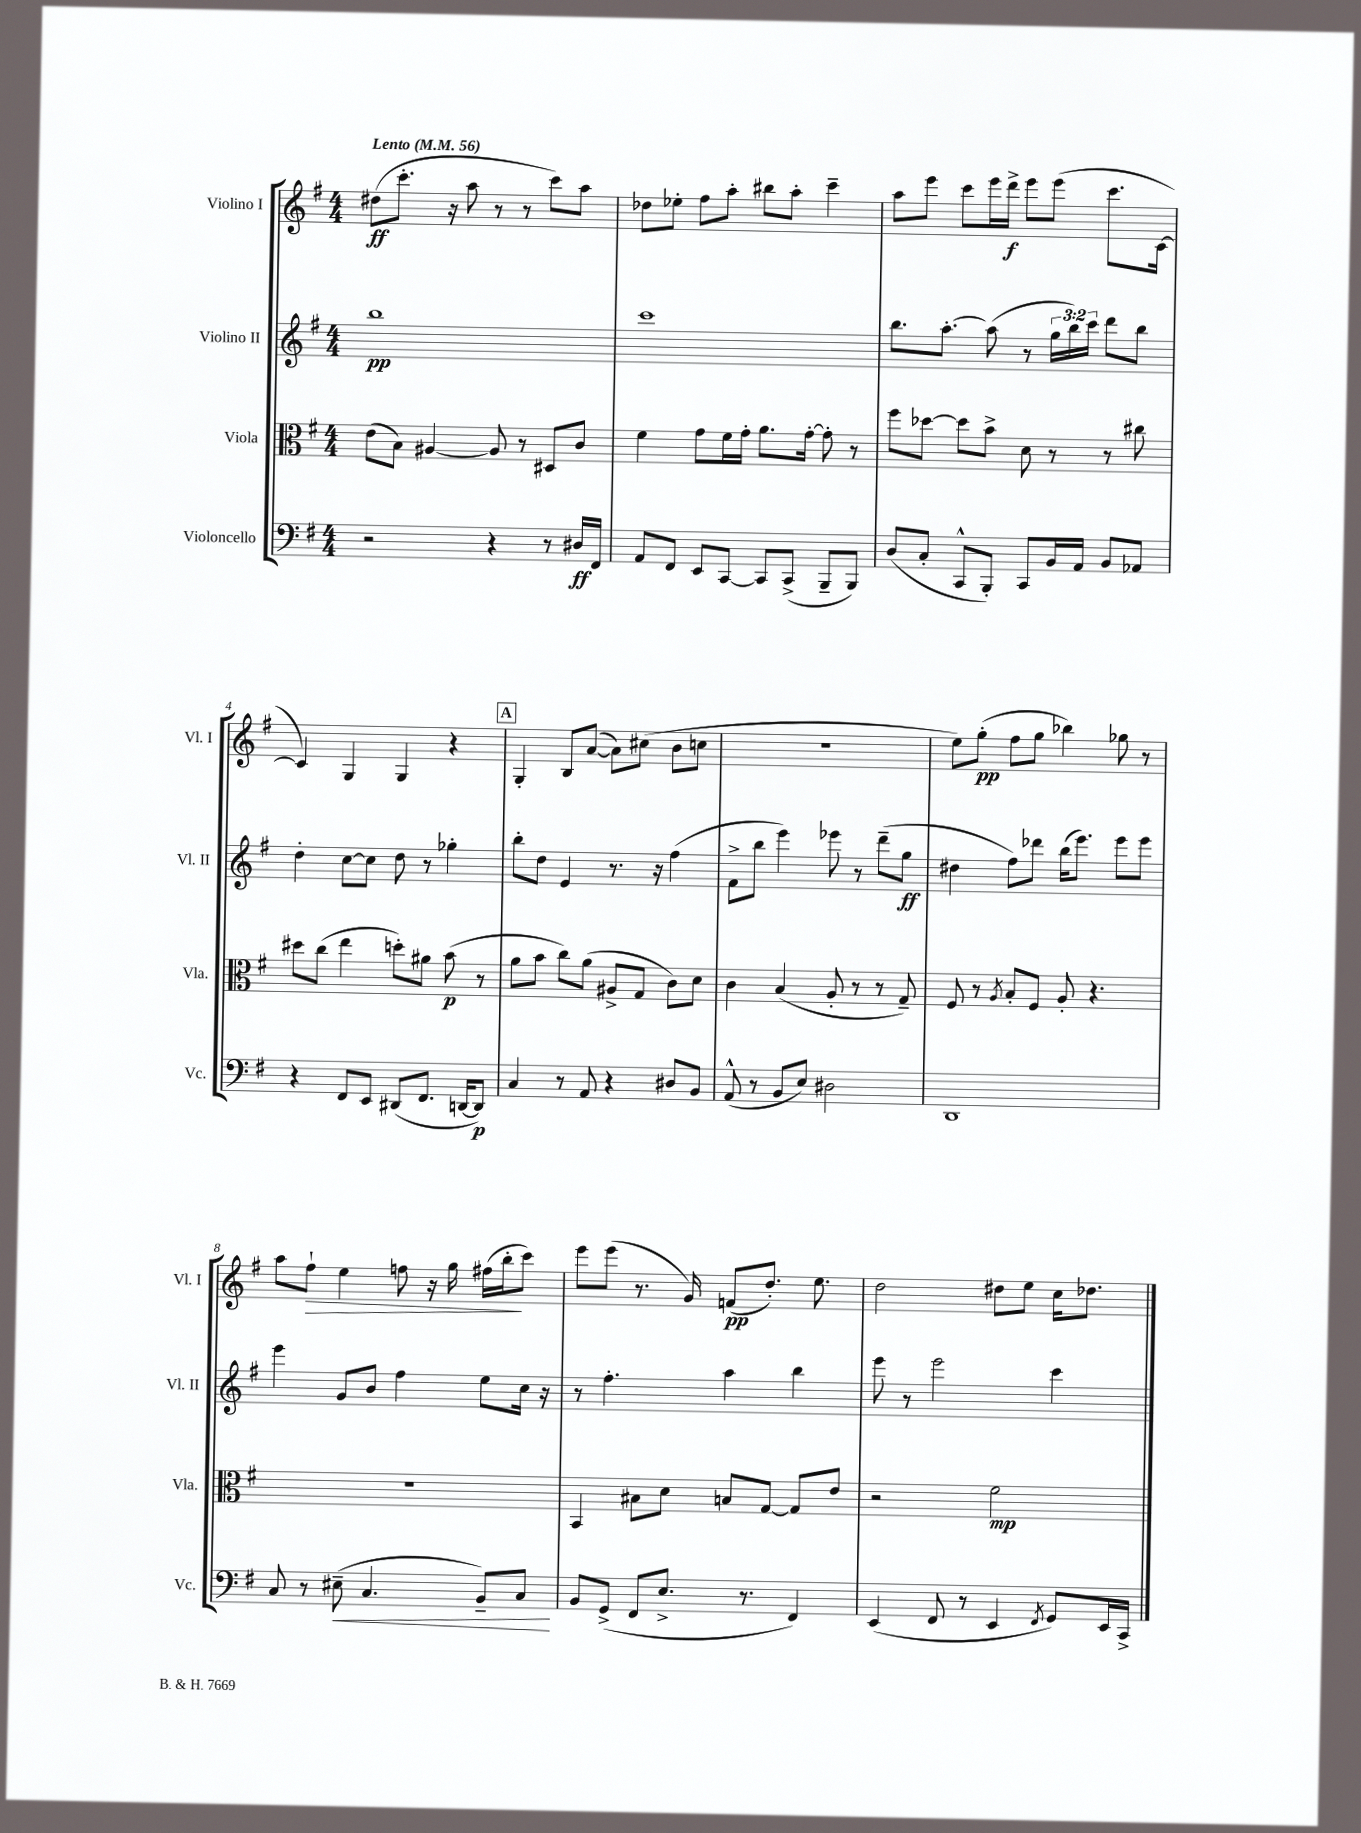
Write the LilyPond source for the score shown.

<<
\new StaffGroup <<
\new Staff = "s0" \with { instrumentName = "Violino I" shortInstrumentName = "Vl. I" } {
    \clef treble \key g \major \numericTimeSignature \time 4/4 \tempo "Lento" 4 = 56
    \autoBeamOff dis''8[\ff( c'''8.]-. r16 a''8 r8 r8 c'''8[) a''8] |
    des''8[ ees''8]-. fis''8[ a''8]-. bis''8[ a''8]-. c'''4-- |
    a''8[ e'''8] c'''8[ e'''16 d'''16]->\f e'''8[ e'''8]( c'''8.[ c'16]~ |
    c'4) g4 g4 r4 |
    \mark \markup { \box "A" } g4-. b8[ a'8]~( a'8[) cis''8]( b'8[ c''8] |
    r1 |
    e''8[) g''8]-.\pp( fis''8[ g''8] bes''4) ges''8 r8 |
    a''8[ fis''8]-!\> e''4 f''8 r16 g''16 fis''16[( b''16-.\! c'''8]) |
    e'''8[ e'''8]( r8. g'16) f'8[\pp( d''8.]-.) e''8. |
    d''2 dis''8[ e''8] c''16[ des''8.] \bar "|." |
}
\new Staff = "s1" \with { instrumentName = "Violino II" shortInstrumentName = "Vl. II" } {
    \clef treble \key g \major \numericTimeSignature \time 4/4 \override Staff.TupletNumber.text = #tuplet-number::calc-fraction-text
    \autoBeamOff b''1\pp |
    c'''1 |
    b''8.[ a''8.]~-. a''8( r8 \tuplet 3/2 { g''16[ b''16) c'''16] } d'''8[ b''8] |
    d''4-. c''8[~ c''8] d''8 r8 ges''4-. |
    \mark \markup { \box "A" } b''8[-. d''8] e'4 r8. r16 fis''4( |
    fis'8[-> b''8] e'''4) ees'''8 r8 d'''8[--( g''8]\ff |
    dis''4 fis''8[) des'''8] b''16[( e'''8.]) e'''8[ e'''8] |
    e'''4 g'8[ b'8] fis''4 e''8[ c''16] r16 |
    r8 fis''4.-. a''4 b''4 |
    e'''8 r8 e'''2 c'''4 \bar "|." |
}
\new Staff = "s2" \with { instrumentName = "Viola" shortInstrumentName = "Vla." } {
    \clef alto \key g \major \numericTimeSignature \time 4/4
    \autoBeamOff e'8[( b8]) ais4~ ais8 r8 dis8[ c'8] |
    fis'4 g'8[ fis'16 g'16]-. a'8.[ g'16]~-. g'8-. r8 |
    fis''8[ des''8]~ des''8[ b'8]-> d'8 r8 r8 cis''8 |
    dis''8[ c''8]( e''4 d''8[-.) ais'8] b'8\p( r8 |
    \mark \markup { \box "A" } a'8[ b'8] c''8[) a'8]( ais8[-> g8] c'8[) d'8] |
    c'4 b4( a8-. r8 r8 g8--) |
    fis8 r8 \acciaccatura { a8 } b8[-. fis8] a8-. r4. |
    R1 |
    b,4 bis8[ d'8] b8[ g8]~ g8[ e'8] |
    r2 fis'2\mp \bar "|." |
}
\new Staff = "s3" \with { instrumentName = "Violoncello" shortInstrumentName = "Vc." } {
    \clef bass \key g \major \numericTimeSignature \time 4/4
    \autoBeamOff r2 r4 r8 dis16[\ff fis,16] |
    a,8[ fis,8] e,8[ c,8]~ c,8[ c,8]->( b,,8[-- b,,8]) |
    d8[( c8]-. c,8[-^ b,,8]-.) c,8[ b,16 a,16] b,8[ aes,8] |
    r4 fis,8[ e,8] dis,8[( fis,8.] d,16[~ d,8]\p) |
    \mark \markup { \box "A" } c4 r8 a,8 r4 dis8[ b,8] |
    a,8-^( r8 b,8[ e8]) dis2 |
    d,1 |
    c8 r8 eis8--\<( c4. b,8[--) c8]\! |
    b,8[ g,8]->( fis,8[ e8.]-> r8. fis,4) |
    e,4( fis,8 r8 e,4 \acciaccatura { fis,8 } g,8[) e,16 c,16]-> \bar "|." |
}
>>
>>
